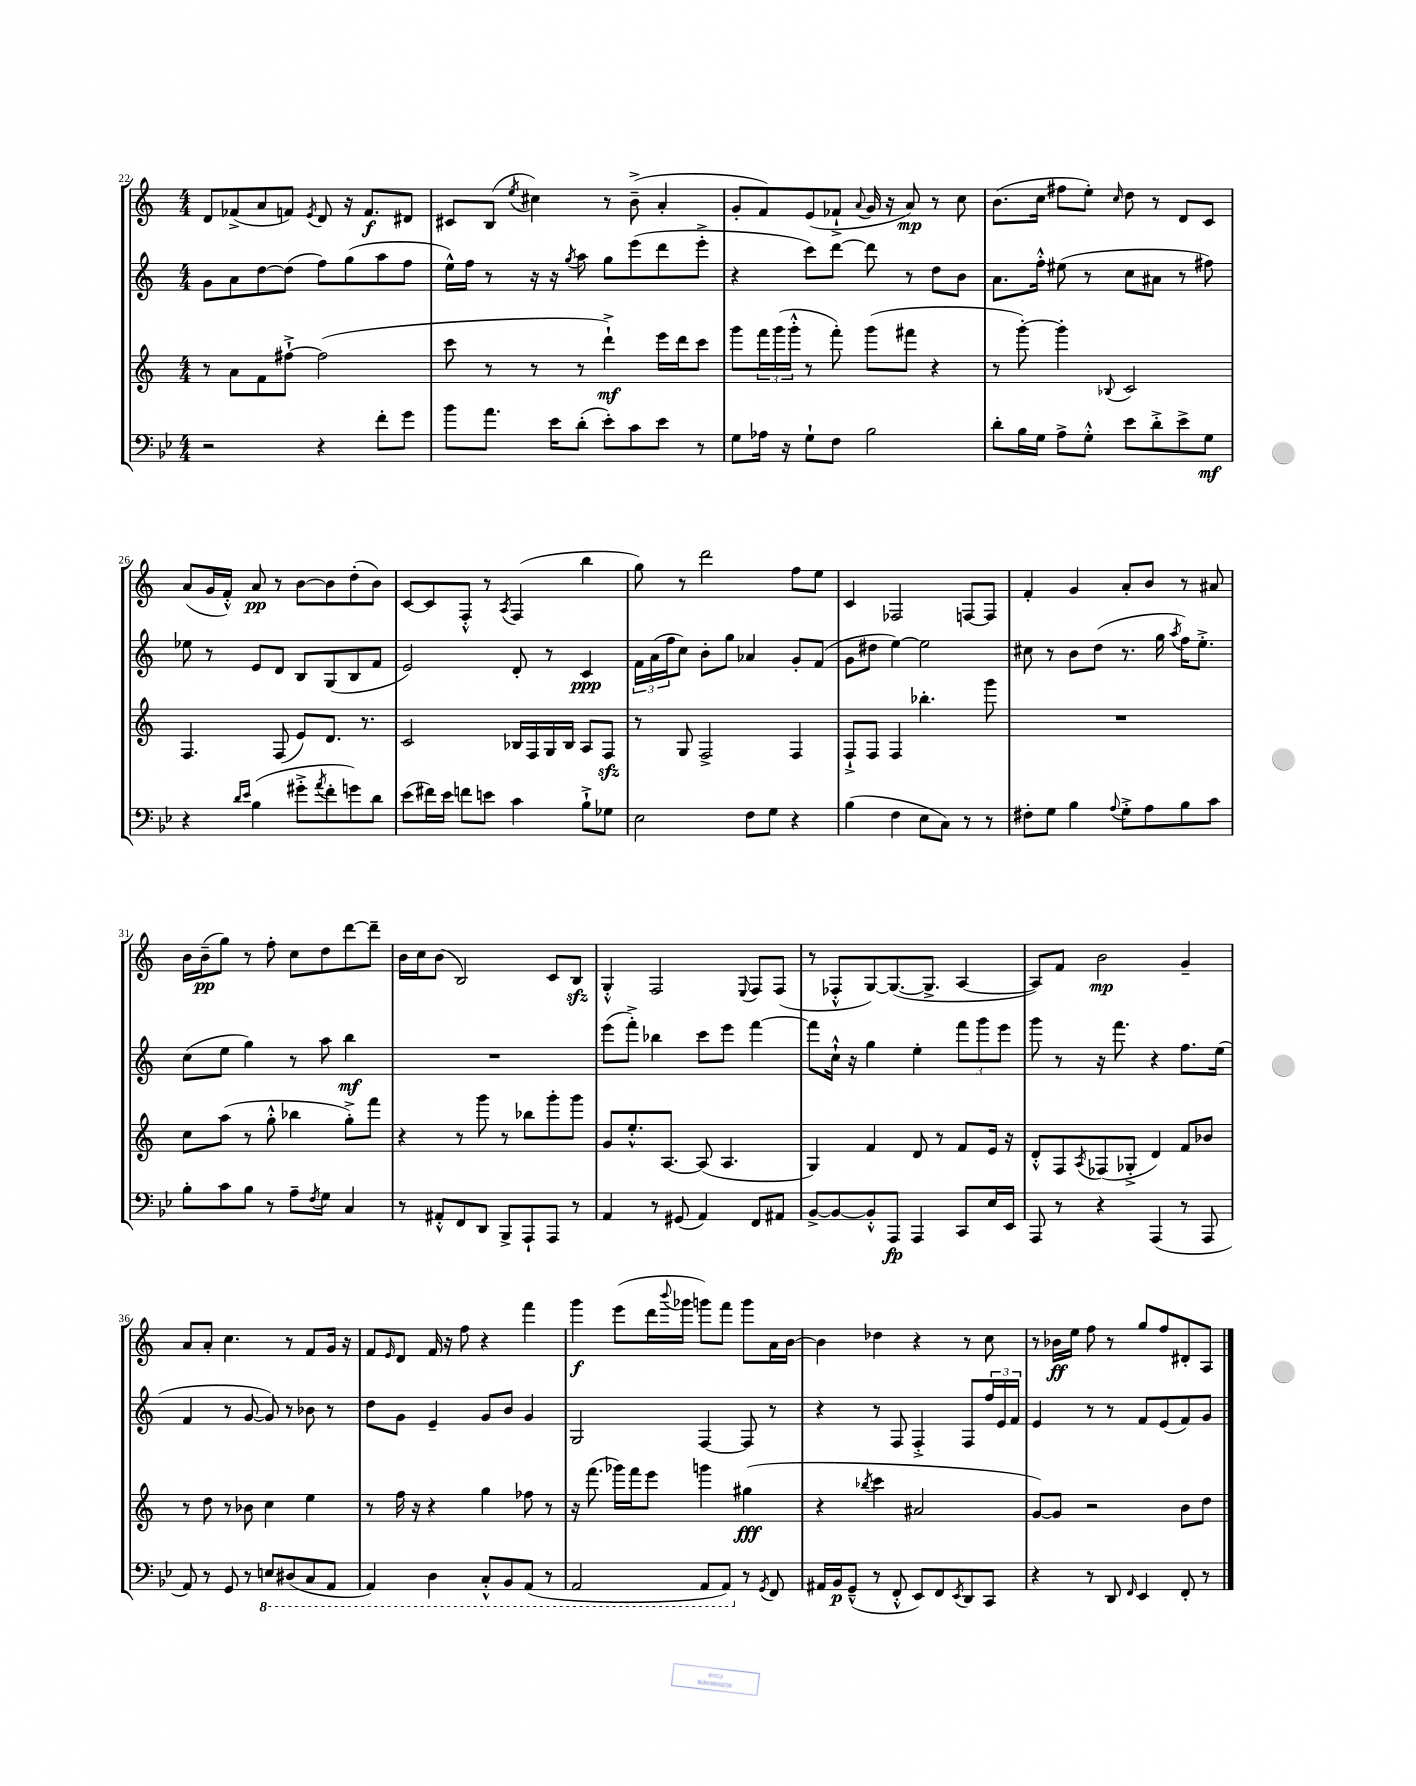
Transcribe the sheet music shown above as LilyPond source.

<<
\new StaffGroup <<
\new Staff = "s0" {
    \clef treble \key c \major \numericTimeSignature \time 4/4
    d'8 fes'8->( a'8 f'8) \acciaccatura { e'8 } d'8 r16 f'8.\f dis'8 |
    cis'8 b8( \acciaccatura { e''8 } cis''4) r8 b'8--->( a'4-. |
    g'8-. f'8) e'8( fes'8-!-> \appoggiatura { a'8 } g'16 r16 a'8\mp) r8 c''8 |
    b'8.( c''16 fis''8 e''8-.) \grace { c''16 } d''8 r8 d'8 c'8 |
    a'8( g'16 f'16-.-^) a'8\pp r8 b'8~ b'8 d''8-.( b'8) |
    c'8~ c'8 f8-.-^ r8 \acciaccatura { a8 } f4( b''4 |
    g''8) r8 d'''2 f''8 e''8 |
    c'4 fes2 f8~ f8 |
    f'4-. g'4 a'8-. b'8 r8 ais'8 |
    b'16 b'16--\pp( g''8) r8 f''8-. c''8 d''8 d'''8~ d'''8-- |
    b'16 c''16 b'8( b2) c'8 b8\sfz |
    g4-.-^ f2 \appoggiatura { e8 } f8 f8( |
    r8 fes8-.-^ g8~) g8.~( g8.-> a4~ |
    a8) f'8 b'2\mp g'4-- |
    a'8 a'8-. c''4. r8 f'8 g'16 r16 |
    f'8 \grace { e'16 } d'8 f'16 r16 f''8 r4 f'''4 |
    g'''4\f e'''8( d'''16 \appoggiatura { b'''8 } ges'''16 g'''8) f'''8 g'''8 a'16 b'16~ |
    b'4 des''4 r4 r8 c''8 |
    r8 bes'16\ff e''16 f''8 r8 g''8 f''8 dis'8-. a8 \bar "|." |
}
\new Staff = "s1" {
    \clef treble \key c \major \numericTimeSignature \time 4/4
    g'8 a'8 d''8~ d''8( f''8) g''8( a''8 f''8 |
    e''16-^) f''16 r8 r16 r16 \acciaccatura { g''8 } a''8 g''8 e'''8( d'''8 e'''8-.-> |
    r4 c'''8) d'''8~ d'''8 r8 d''8 b'8 |
    a'8. f''16-.-^ eis''8( r8 c''8 ais'8 r8 fis''8) |
    ees''8 r8 e'8 d'8 b8 g8( b8 f'8 |
    e'2) d'8-. r8 c'4\ppp |
    \tuplet 3/2 { f'16 a'16( f''16 } c''8) b'8-. g''8 aes'4 g'8-. f'8( |
    g'8 dis''8 e''4~) e''2 |
    cis''8 r8 b'8 d''8( r8. g''16 \acciaccatura { a''8 } f''16) e''8.-.-> |
    c''8( e''8 g''4) r8 a''8 b''4\mf |
    R1 |
    e'''8( f'''8-.->) bes''4 c'''8 e'''8 f'''4~ |
    f'''8 c''16-!-^ r16 g''4 e''4-. \tuplet 3/2 { f'''8 g'''8 e'''8 } |
    g'''8 r8 r16 f'''8. r4 f''8. e''16( |
    f'4 r8 g'8~ g'8) r8 bes'8 r8 |
    d''8 g'8 e'4-- g'8 b'8 g'4 |
    g2 f4~ f8 r8 |
    r4 r8 f8 f4-.-> f8 \tuplet 3/2 { f''16 e'16 f'16 } |
    e'4 r8 r8 f'8 e'8( f'8) g'8 \bar "|." |
}
\new Staff = "s2" {
    \clef treble \key c \major \numericTimeSignature \time 4/4
    r8 a'8 f'8 fis''8~-!-> fis''2( |
    c'''8 r8 r8 r8 d'''4-!->\mf) e'''16 d'''16 c'''8 |
    g'''8 \tuplet 3/2 { f'''16 g'''16( g'''16-.-^ } r8 f'''8-.) g'''8( fis'''8 r4 |
    r8 g'''8~-.) g'''4-. \appoggiatura { bes8 } c'2 |
    f4. f8( e'8) d'8. r8. |
    c'2 bes16 f16 g16 bes16 a8 f8\sfz |
    r8 g8 f2-> f4 |
    f8-!-> f8 f4 bes''4.-. g'''8 |
    R1 |
    c''8 a''8( r8 g''8-.-^ bes''4 g''8-.->) f'''8 |
    r4 r8 g'''8 r8 bes''8 g'''8-. g'''8 |
    g'8 e''8.-.-^ a8.~ a8( a4. |
    g4) f'4 d'8 r8 f'8 e'16 r16 |
    d'8-.-^ f8 \acciaccatura { a8 } fes8( ges8-.-> d'4) f'8 bes'8 |
    r8 d''8 r8 bes'8 c''4 e''4 |
    r8 f''16 r16 r4 g''4 fes''8 r8 |
    r16 f'''8.( ges'''16) f'''16 e'''8 g'''4 gis''4\fff( |
    r4 \acciaccatura { bes''8 } c'''4 ais'2 |
    g'8~) g'8 r2 b'8 d''8 \bar "|." |
}
\new Staff = "s3" {
    \clef bass \key bes \major \numericTimeSignature \time 4/4
    r2 r4 f'8-. g'8 |
    bes'8 a'8. ees'16 d'8-.( ees'8-.) c'8 ees'8 r8 |
    g8 aes16 r16 g8-! f8 bes2 |
    d'8-. bes16 g16 a8-> g8-.-^ ees'8 d'8-.-> ees'8-> g8\mf |
    r4 \grace { d'16 ees'16 } bes4( gis'8-.-> \acciaccatura { a'8 } f'8-. g'8) d'8 |
    ees'8( fis'16) ees'16 f'8 e'8 c'4 bes8-!-> ges8 |
    ees2 f8 g8 r4 |
    bes4( f4 ees8 c8) r8 r8 |
    fis8-. g8 bes4 \appoggiatura { a8 } g8-.-> a8 bes8 c'8 |
    bes8-. c'8 bes8 r8 a8-- \acciaccatura { f8 } g8 c4 |
    r8 ais,8-.-^ f,8 d,8 bes,,8-> a,,8-! a,,8 r8 |
    a,4 r8 gis,8( a,4) f,8 ais,8 |
    bes,8~-> bes,8~ bes,8-.-^ a,,8\fp a,,4 c,8 ees16 ees,16 |
    a,,8 r8 r4 a,,4( r8 a,,8 |
    a,8) r8 g,8 r8 \ottava #-1 e,8 dis,8( c,8 a,,8 |
    a,,4) d,4 c,8-.-^ bes,,8 a,,8( r8 |
    a,,2 a,,8 a,,8) \ottava #0 r8 \acciaccatura { g,8 } f,8 |
    ais,16 bes,16\p g,8---^( r8 f,8-.-^ ees,8) f,8 \acciaccatura { ees,8 } d,8 c,8 |
    r4 r8 d,8 \grace { f,16 } ees,4 f,8-. r8 \bar "|." |
}
>>
>>
\layout { \context { \Score currentBarNumber = #22 } }
